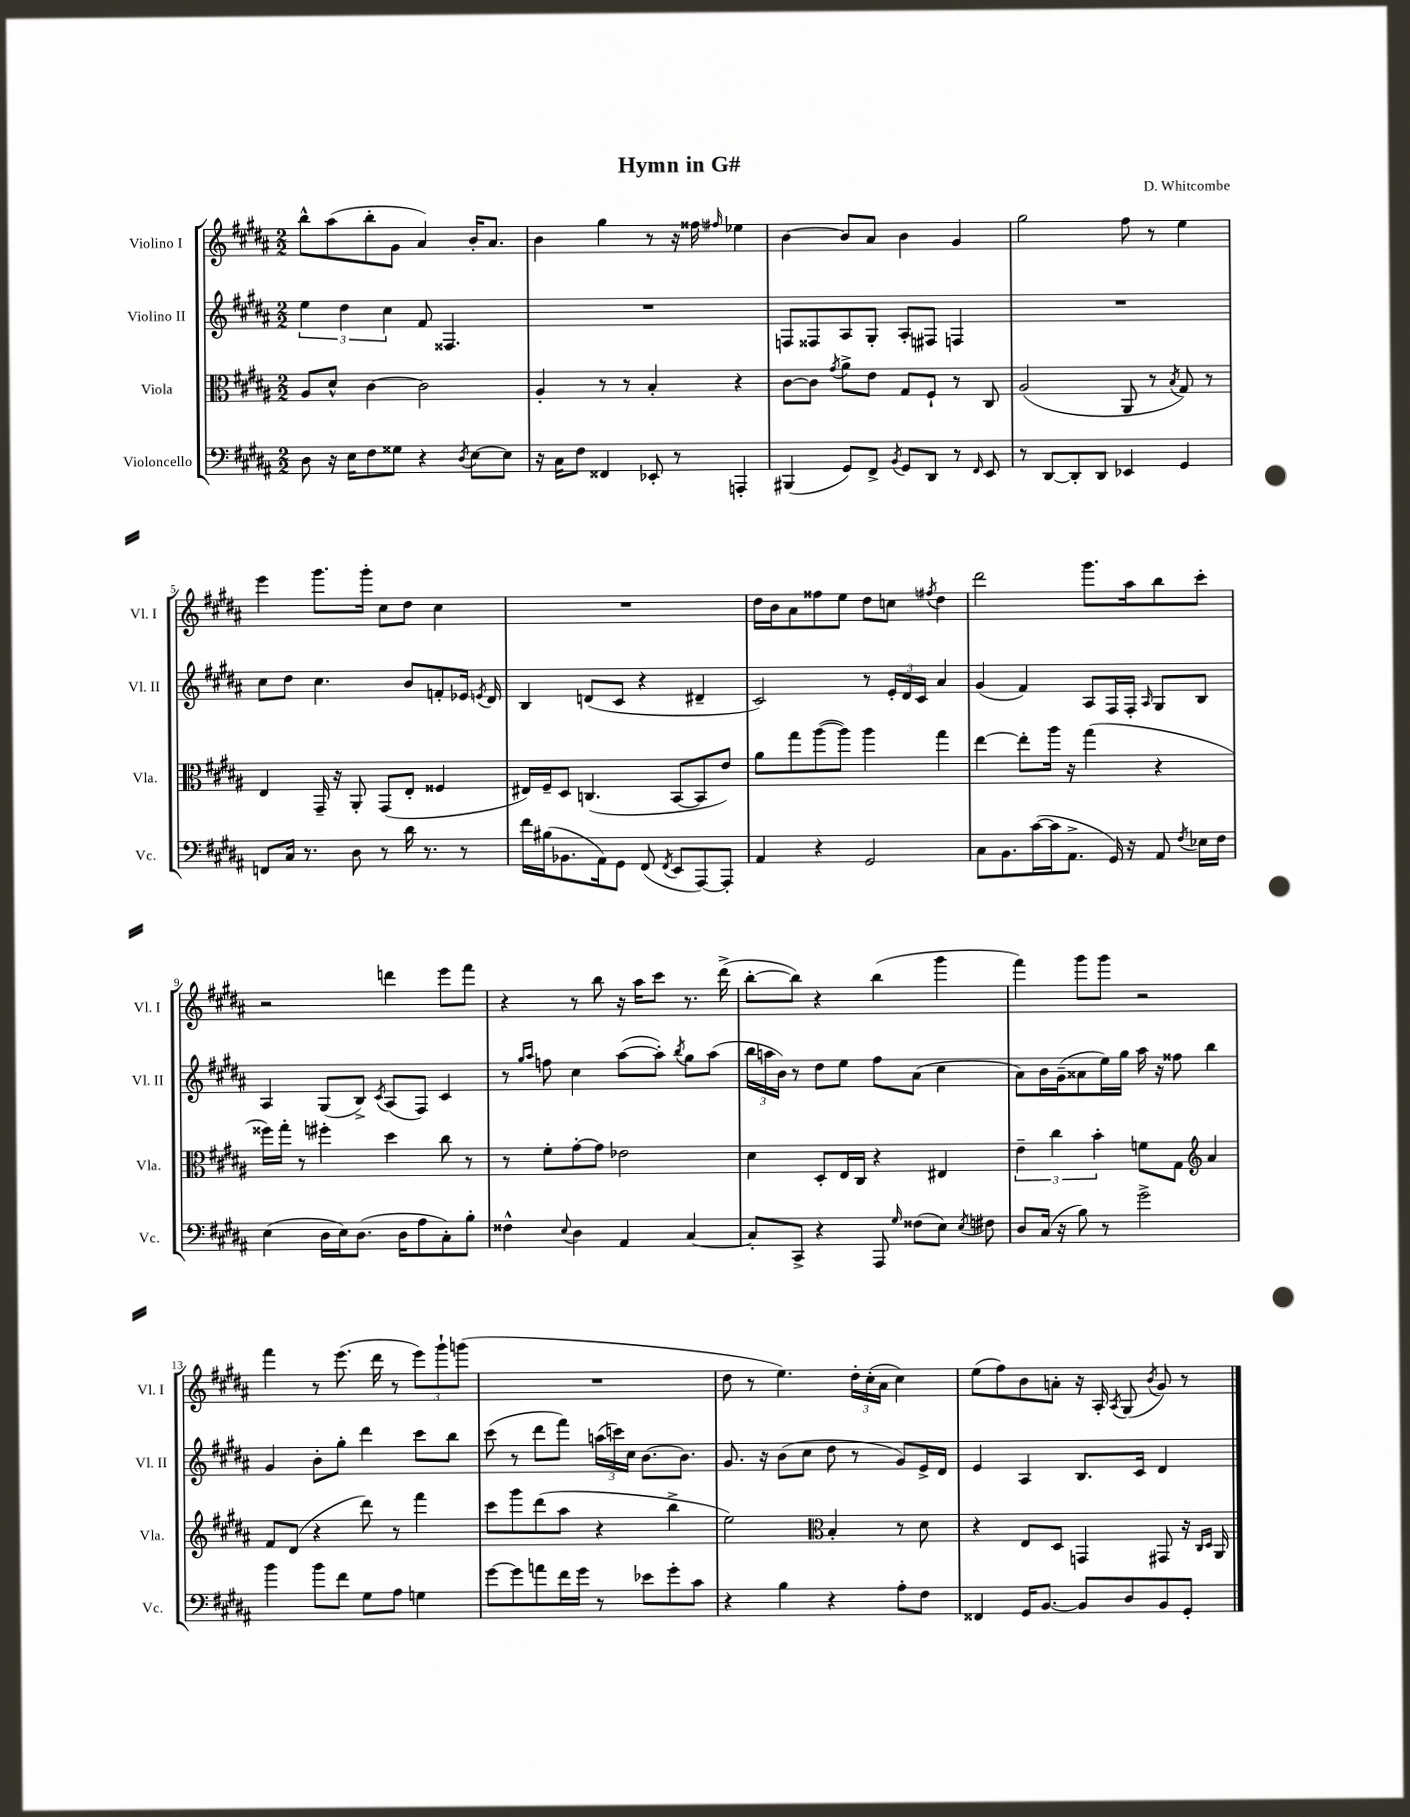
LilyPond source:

\header { title = "Hymn in G#" composer = "D. Whitcombe" }
<<
\new StaffGroup <<
\new Staff = "s0" \with { instrumentName = "Violino I" shortInstrumentName = "Vl. I" } {
    \clef treble \key b \major \numericTimeSignature \time 2/2
    \autoBeamOff b''8[-^ ais''8( b''8-. gis'8] ais'4) b'16[-. ais'8.] |
    b'4 gis''4 r8 r16 fisis''16 \grace { fis''16 } ees''4 |
    b'4~ b'8[ ais'8] b'4 gis'4 |
    gis''2 fis''8 r8 e''4 |
    e'''4 gis'''8.[ gis'''16]-. cis''8[ dis''8] cis''4 |
    R1 |
    dis''16[ b'16 ais'8 fisis''8 e''8] dis''8[ c''8] \acciaccatura { fis''8 } dis''4 |
    dis'''2 gis'''8.[ ais''16 b''8 cis'''8]-. |
    r2 d'''4 e'''8[ fis'''8] |
    r4 r8 b''8 r16 ais''16[ cis'''8] r8. dis'''16->( |
    b''8[~-. b''8]) r4 b''4( gis'''4 |
    fis'''4) gis'''8[ gis'''8] r2 |
    fis'''4 r8 e'''8.( dis'''16 r8 \tuplet 3/2 { e'''8[) gis'''8-! g'''8]( } |
    R1 |
    dis''8 r8 e''4.) \tuplet 3/2 { dis''16[-. cis''16-.( ais'16] } cis''4) |
    e''8[( fis''8) b'8 a'8]-. r16 ais16-. \acciaccatura { ais8 } gis8( \acciaccatura { b'8 } gis'8) r8 \bar "|." |
}
\new Staff = "s1" \with { instrumentName = "Violino II" shortInstrumentName = "Vl. II" } {
    \clef treble \key b \major \numericTimeSignature \time 2/2
    \autoBeamOff \tuplet 3/2 { e''4 dis''4 cis''4 } fis'8 fisis4. |
    R1 |
    f8[ fisis8 ais8 gis8]-. ais8[-. fis8] f4 |
    R1 |
    cis''8[ dis''8] cis''4. b'8[ f'8-. ees'16] \acciaccatura { e'8 } dis'16 |
    b4 d'8[( cis'8] r4 dis'4-- |
    cis'2) r8 \tuplet 3/2 { e'16[-. dis'16 cis'16] } ais'4 |
    gis'4( fis'4) ais8[ fis16 fis16]-. \grace { ais16 } gis8[ b8] |
    ais4 gis8[( b8]->) \acciaccatura { cis'8 } ais8[( fis8]) cis'4 |
    r8 \grace { gis''16[ ais''16] } f''8 cis''4 ais''8[~( ais''8]-.) \acciaccatura { b''8 } gis''8[ ais''8]( |
    \tuplet 3/2 { b''16[ a''16 b'16]) } r8 dis''8[ e''8] fis''8[ ais'8]( cis''4 |
    ais'8[) b'16 gis'16--( aisis'8 e''16) gis''16] ais''16 r16 fisis''8 b''4 |
    gis'4 b'8[-. gis''8]-. dis'''4 cis'''8[ b''8] |
    cis'''8( r8 dis'''8[ fis'''8]) \tuplet 3/2 { a''16[( c'''16) cis''16] } b'8.[~ b'8.] |
    gis'8. r16 b'8[( cis''8] dis''8 r8 gis'8[) e'16-> dis'16] |
    e'4 ais4 b8.[ cis'16] dis'4 \bar "|." |
}
\new Staff = "s2" \with { instrumentName = "Viola" shortInstrumentName = "Vla." } {
    \clef alto \key b \major \numericTimeSignature \time 2/2
    \autoBeamOff ais8[ dis'8]-^ cis'4~ cis'2 |
    ais4-. r8 r8 b4-. r4 |
    cis'8[~ cis'8] \acciaccatura { gis'8 } ais'8[-> e'8] gis8[ fis8]-! r8 cis8 |
    ais2( ais,8 r8 \acciaccatura { b8 } gis8) r8 |
    e4 gis,16-- r16 ais,8-. gis,8[( e8]-. fisis4 |
    eis16[) fis16-- dis8] c4.( b,8[~ b,8 e'8]) |
    ais'8[ gis''8 ais''8~( ais''8]) ais''4 gis''4 |
    e''4~ e''8[-. ais''16] r16 gis''4( r4 |
    fisis''16[) gis''16]-. r8 fis''4-. dis''4 cis''8 r8 |
    r8 fis'8[-. gis'8~-. gis'8] ees'2 |
    dis'4 dis8[-. e16 cis16] r4 eis4 |
    \tuplet 3/2 { e'4-- cis''4 b'4-. } f'8[ gis8] \clef treble ais'4 |
    fis'8[ dis'8]( r4 dis'''8) r8 fis'''4 |
    cis'''8[ gis'''8 dis'''8( ais''8] r4 b''4-> |
    e''2) \clef alto b4-. r8 dis'8 |
    r4 e8[ dis8] g,4 gis,8 r16 \grace { cis16[ dis16] } ais,16 \bar "|." |
}
\new Staff = "s3" \with { instrumentName = "Violoncello" shortInstrumentName = "Vc." } {
    \clef bass \key b \major \numericTimeSignature \time 2/2
    \autoBeamOff dis8 r16 e16[ fis8 gisis8] r4 \acciaccatura { dis8 } e8[~ e8] |
    r16 cis16[ fis8] fisis,4 ees,8-. r8 a,,4-. |
    bis,,4( gis,8[) fis,8]-> \acciaccatura { b,8 } gis,8[ dis,8] r8 \grace { fis,16 } e,8 |
    r8 dis,8[~ dis,8-. dis,8] ees,4 gis,4 |
    f,8[ cis16] r8. dis8 r8 dis'16 r8. r8 |
    fis'16[ bis16( bes,8. ais,16) gis,8] fis,8( \acciaccatura { fis,8 } e,8[ ais,,8~) ais,,8]-. |
    ais,4 r4 gis,2 |
    cis8[ b,8. cis'16~( cis'16 ais,8.]-> gis,16) r16 ais,8 \acciaccatura { fis8 } ees16[ fis16] |
    e4( dis16[ e16) dis8.]( dis16[ ais8 cis8-.) b8]-. |
    fisis4-^ \appoggiatura { e8 } dis4 ais,4 cis4~ |
    cis8[-. cis,8]-> r4 ais,,8 \grace { gis16 } fisis8[( e8]) \acciaccatura { e8 } fis8 |
    dis8[ cis16]( r16 b8) r8 gis'2-> |
    b'4 b'8[ fis'8] gis8[ ais8] g4 |
    gis'8[~ gis'8 a'8 fis'16 gis'16] r8 ees'8[ gis'8-. cis'8] |
    r4 b4 r4 ais8[-. fis8] |
    fisis,4 gis,16[ b,8.]~ b,8[ dis8 b,8 gis,8]-. \bar "|." |
}
>>
>>
